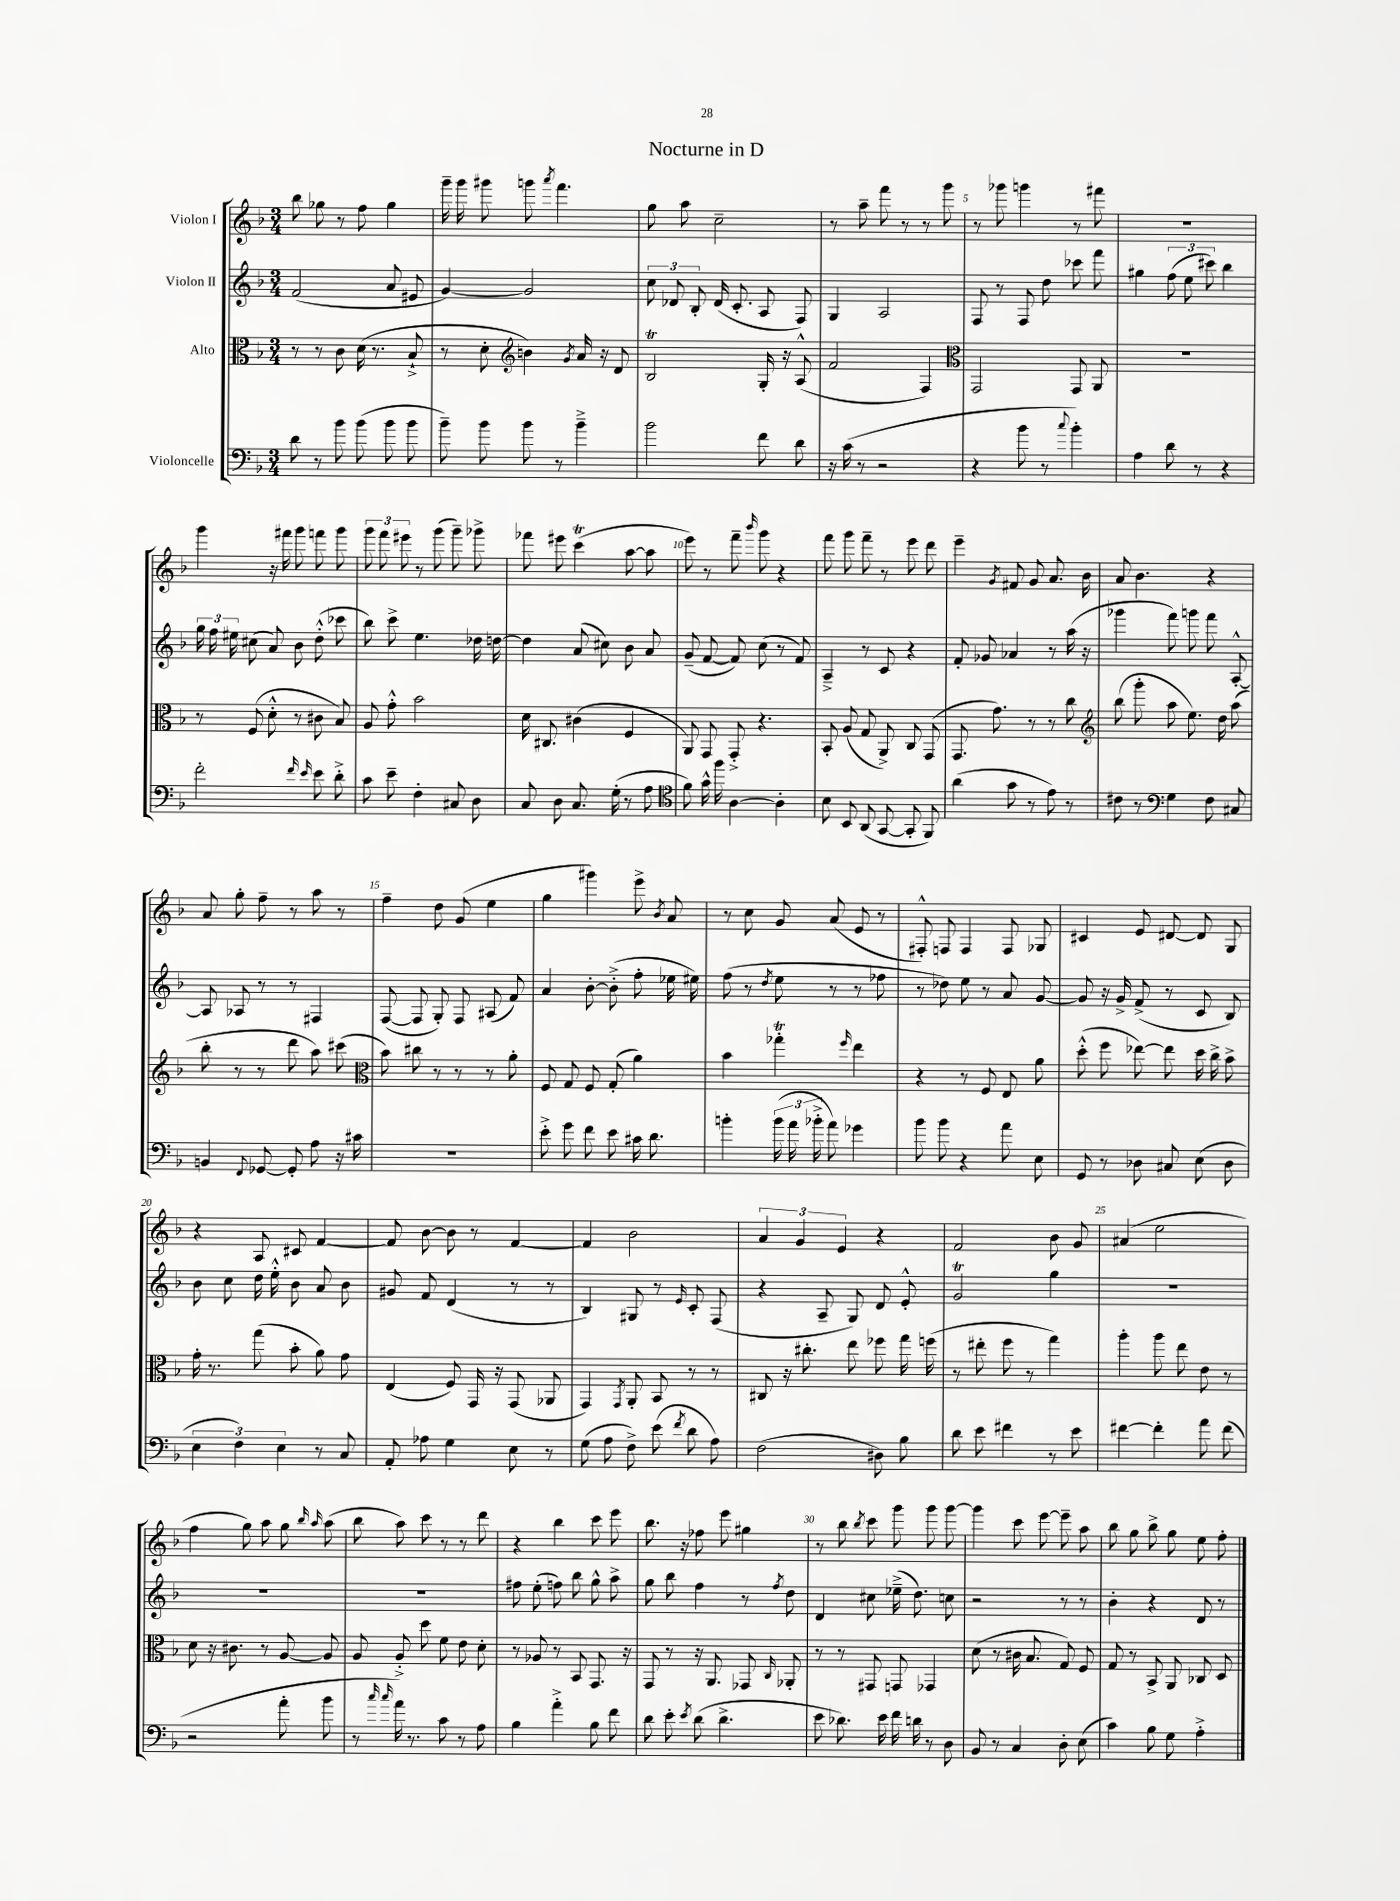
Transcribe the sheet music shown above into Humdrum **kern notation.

**kern	**kern	**kern	**kern
*staff4	*staff3	*staff2	*staff1
*clefF4	*clefC3	*clefG2	*clefG2
*k[b-]	*k[b-]	*k[b-]	*k[b-]
*M3/4	*M3/4	*M3/4	*M3/4
8d	8r	(2f	8bb-
8r	8r	.	8gg-
8b-	8c	.	8r
(8b-	(16d	.	8ff
.	8.r	.	.
8b-	.	8a	4gg-
8b-	8B-`^	8e#	.
=	=	=	=
8b-~)	8r	[4g)	16ggg~
.	.	.	16ggg
8b-	8d'	.	8ggg#
*	*clefG2	*	*
8b-	4b)	2g]	8ggg
.	.	.	8qaaa
8r	.	.	4.fff
.	8qg	.	.
4b-~^	16a	.	.
.	16r	.	.
.	8d	.	.
=	=	=	=
2b-	2B-	12cc	8gg
.	.	12d-	.
.	.	.	8aa
.	.	12B-'	.
.	.	(16d-	2cc~
.	.	8.c'	.
8f	16G'	8A	.
.	16r	.	.
8d	(8A^^	8F)	.
=	=	=	=
16r	2f	4G	8r
(16c	.	.	.
8r	.	.	8aa~
2r	.	2A	8fff
.	.	.	8r
.	4F)	.	8r
.	.	.	8ggg
=	=	=	=
*	*clefC3	*	*
4r	2GG	8F	8r
.	.	8r	8ggg-
8b-	.	8F	4ggg
8r	.	8dd	.
8qqcc	.	.	.
4b-')	8GG	8ccc-	8r
.	8AA	8fff	8fff#
=	=	=	=
4A	2.r	4gg#	2.r
8d	.	(12ff	.
.	.	12ee	.
8r	.	.	.
.	.	12ccc#)	.
4r	.	4bb-	.
=	=	=	=
2f'	8r	24gg	4ggg
.	.	24ff	.
.	.	24ee#	.
.	(8F	(8cc#	.
.	8d'^^	8a)	16r
.	.	.	16fff#
.	8r	8b-	8ggg
16qqf	.	.	.
16qqe	.	.	.
8e	8c#	(8dd'^^	8fff
8d'^	8B-)	8ccc-	8ggg
=	=	=	=
8c	8A	8bb-)	12ggg
.	.	.	12fff
8e~	8g'^^	8ccc^	.
.	.	.	12eee#
4F'	2b-	4.ee	8r
.	.	.	(8ggg
8C#	.	.	8ggg~)
8D	.	16dd-	8ggg-^
.	.	[16dd	.
=	=	=	=
8C	16d	4dd]	8fff-
.	8.C#	.	.
8D	.	.	8eee#
8.C	(4c#	(8a	(4ccc
.	.	8cc#)	.
(16G'	.	.	.
8r	4F	8b-	[8aa
8A	.	8a	8aa]
=	=	=	=
*clefC4	*	*	*
8f)	8AA)	(8g~	8eee)
16g^^	8GG	[8f	8r
16ff	.	.	.
[4A	8GG'^	8f])	8fff~
.	.	.	16qqbbb-
.	4.r	(8cc	8ggg
4A']	.	8r	4r
.	.	8f)	.
=	=	=	=
8B-	8BB-'	4A~^	8fff
8BB-	(8A	.	8ggg
(8AA	8G	8r	8fff~
[8GG	8AA^)	8c	8r
8GG']	8C	4r	8eee
8FF)	(8GG	.	8ddd
=	=	=	=
(4a	8.GG	8f'	4eee~
.	.	8g-	.
.	8.g)	.	.
.	.	.	8qg
8g	.	4a-	8f#
8r	8r	.	8g
8e)	8r	8r	8.a
8r	8cc	(16aa	.
.	.	16r	16b-
=	=	=	=
*	*clefG2	*	*
8c#	(8bb-	4ggg-	8a
8r	8ggg'	.	4.b-
*clefF4	*	*	*
4G	8aa	8fff)	.
.	8.ee)	8ggg	.
8F	.	8fff	4r
.	16dd	.	.
8C#	(8aa	[8A'^^	.
=	=	=	=
4BB	8bb-'	8A]	8a
.	8r	8A-	8gg'
8qqFF	.	.	.
[8GG-	8r	8r	8ff~
8GG-']	8ddd	8r	8r
8A	8aa)	4F#	8aa
16r	(8ccc#	.	8r
16c#	.	.	.
=	=	=	=
*	*clefC3	*	*
2.r	8b-)	([8F	4ff~
.	8cc#	8F]	.
.	8r	8G')	8dd
.	8r	8F	(8g
.	8r	(8A#	4ee
.	8a'	8f)	.
=	=	=	=
8e'^	8F	4a	4gg
8g	8G	.	.
8f	8F	[8b-'	4ggg#)
8e	(8G'	(8b-'^]	.
16c#	4a)	8ff'	8eee^
8.d	.	.	.
.	.	.	8qb-
.	.	16ee-	8a
.	.	16ee#)	.
=	=	=	=
4b'	4b-	(8ff	8r
.	.	8r	8cc
.	.	8qdd	.
(24b	4gg-'	8ee	8g
24a	.	.	.
24b-'^	.	.	.
8a)	.	8r	(8a
.	16qqff	.	.
4g-	4ee	8r	8e
.	.	8ff-	8r
=	=	=	=
8b-	4r	8r	8F#'^^)
8b-	.	8dd-)	8F
4r	8r	8ee	4F
.	8F	8r	.
8a	8E	8a	8F
8E	8a	[8g	8G-
=	=	=	=
8GG	(8dd'^^	8g]	4c#
8r	8ff	16r	.
.	.	16g^	.
8D-	[8ee-)	(8f^	8e
8C#	8ee-]	8r	[8d#
(8E	16dd	8c	8d#]
.	16cc^	.	.
8D-	8b-^	8B-)	8G
=	=	=	=
6E	16g'	8b-	4r
.	8.r	.	.
.	.	8cc	.
6F)	.	.	.
.	(8gg	16dd	8A
.	.	16ee'^^	.
6E	.	.	.
.	8b-'	8b-	8c#
8r	8a)	8a	[4f
8C	8g	8b-	.
=	=	=	=
8AA'	(4E	8g#	8f]
8A-	.	8f	[8b-
4G	8F)	(4d	8b-]
.	16GG	.	8r
.	16r	.	.
8E	(8GG	8r	[4f
8r	8AA-	8r	.
=	=	=	=
(8G	4GG)	4B-)	4f]
8A	.	.	.
.	8qGG	.	.
8F^)	8AA'	8G#	2b-
(8e	8BB-	8r	.
8qf	.	16qqe	.
8d	8r	8c'	.
8A)	8r	(8F	.
=	=	=	=
(2F	8C#	4r	6a
.	16r	.	.
.	.	.	6g
.	8.cc#'	.	.
.	.	8A~	.
.	.	.	6e
.	8ee	8G)	.
8D#)	8ff-	8d	4r
8B-	16gg	8e'^^	.
.	(16ff	.	.
=	=	=	=
8d	8r	2g	2f
8e	8ee#'	.	.
4f#	8ff	.	.
.	8r	.	.
8r	4gg)	4gg	8b-
8e	.	.	8g
=	=	=	=
[4f#	4aa'	2.r	(4a#
4f#']	8aa	.	2ee
.	8ee	.	.
8a	8e	.	.
(8f#	8r	.	.
=	=	=	=
2r	8d	2.r	4ff
.	16r	.	.
.	8.c#	.	.
.	.	.	8gg)
.	8r	.	8aa
8a'	[8A	.	8gg
.	.	.	16qqbb-
.	.	.	16qqaa
8b-	8A]	.	(8aa
=	=	=	=
8r	8A	2.r	8bb-
16qqcc	.	.	.
16qqcc	.	.	.
16a)	8A'^	.	8aa)
8.r	.	.	.
.	8dd	.	8ccc
8c	8f	.	8r
8r	8e	.	8r
8A	8d'	.	8ddd
=	=	=	=
4B-	8r	8ff#	4r
.	8A-	(8ee'	.
4a'^	8r	8ff)	4bb-
.	8BB-	8bb-	.
8B-	8.GG	8gg^^	8ccc
8f	.	8aa^	8eee
.	16r	.	.
=	=	=	=
8d	8GG	8gg	8.bb-
8e'	8r	8bb-	.
.	.	.	16r
8qe	.	.	.
(8d	16r	4ff	8ff-
.	8.AA	.	.
4.d^	.	.	8eee
.	8GG-	8r	4gg#
.	16qqC	8qff	.
.	8AA-'	8dd	.
=	=	=	=
8e	8r	4d	8r
8.d-)	8r	.	8bb-
.	.	.	8qbb-
.	8GG#	8cc#	8ccc
16e	.	.	.
16f	8GG	(16ee-~^	8ggg
16d	.	8.dd)	.
8r	4GG-	.	8ggg
8D	.	8cc	[8ggg
=	=	=	=
8BB-	(8d	2r	4ggg]
8r	8r	.	.
4C	16c#	.	8ccc
.	8.B-	.	.
.	.	.	[8eee
8D'	8G)	8r	8eee~]
(8E	8F	8r	8aa
=	=	=	=
4c)	8G	4b-'	8bb-
.	8r	.	8gg
8B-	8BB-^	4r	8bb-^
8G	8AA	.	8gg
4A'^	8C-	8d	8ee
.	8D	8r	8ff'
==	==	==	==
*-	*-	*-	*-
